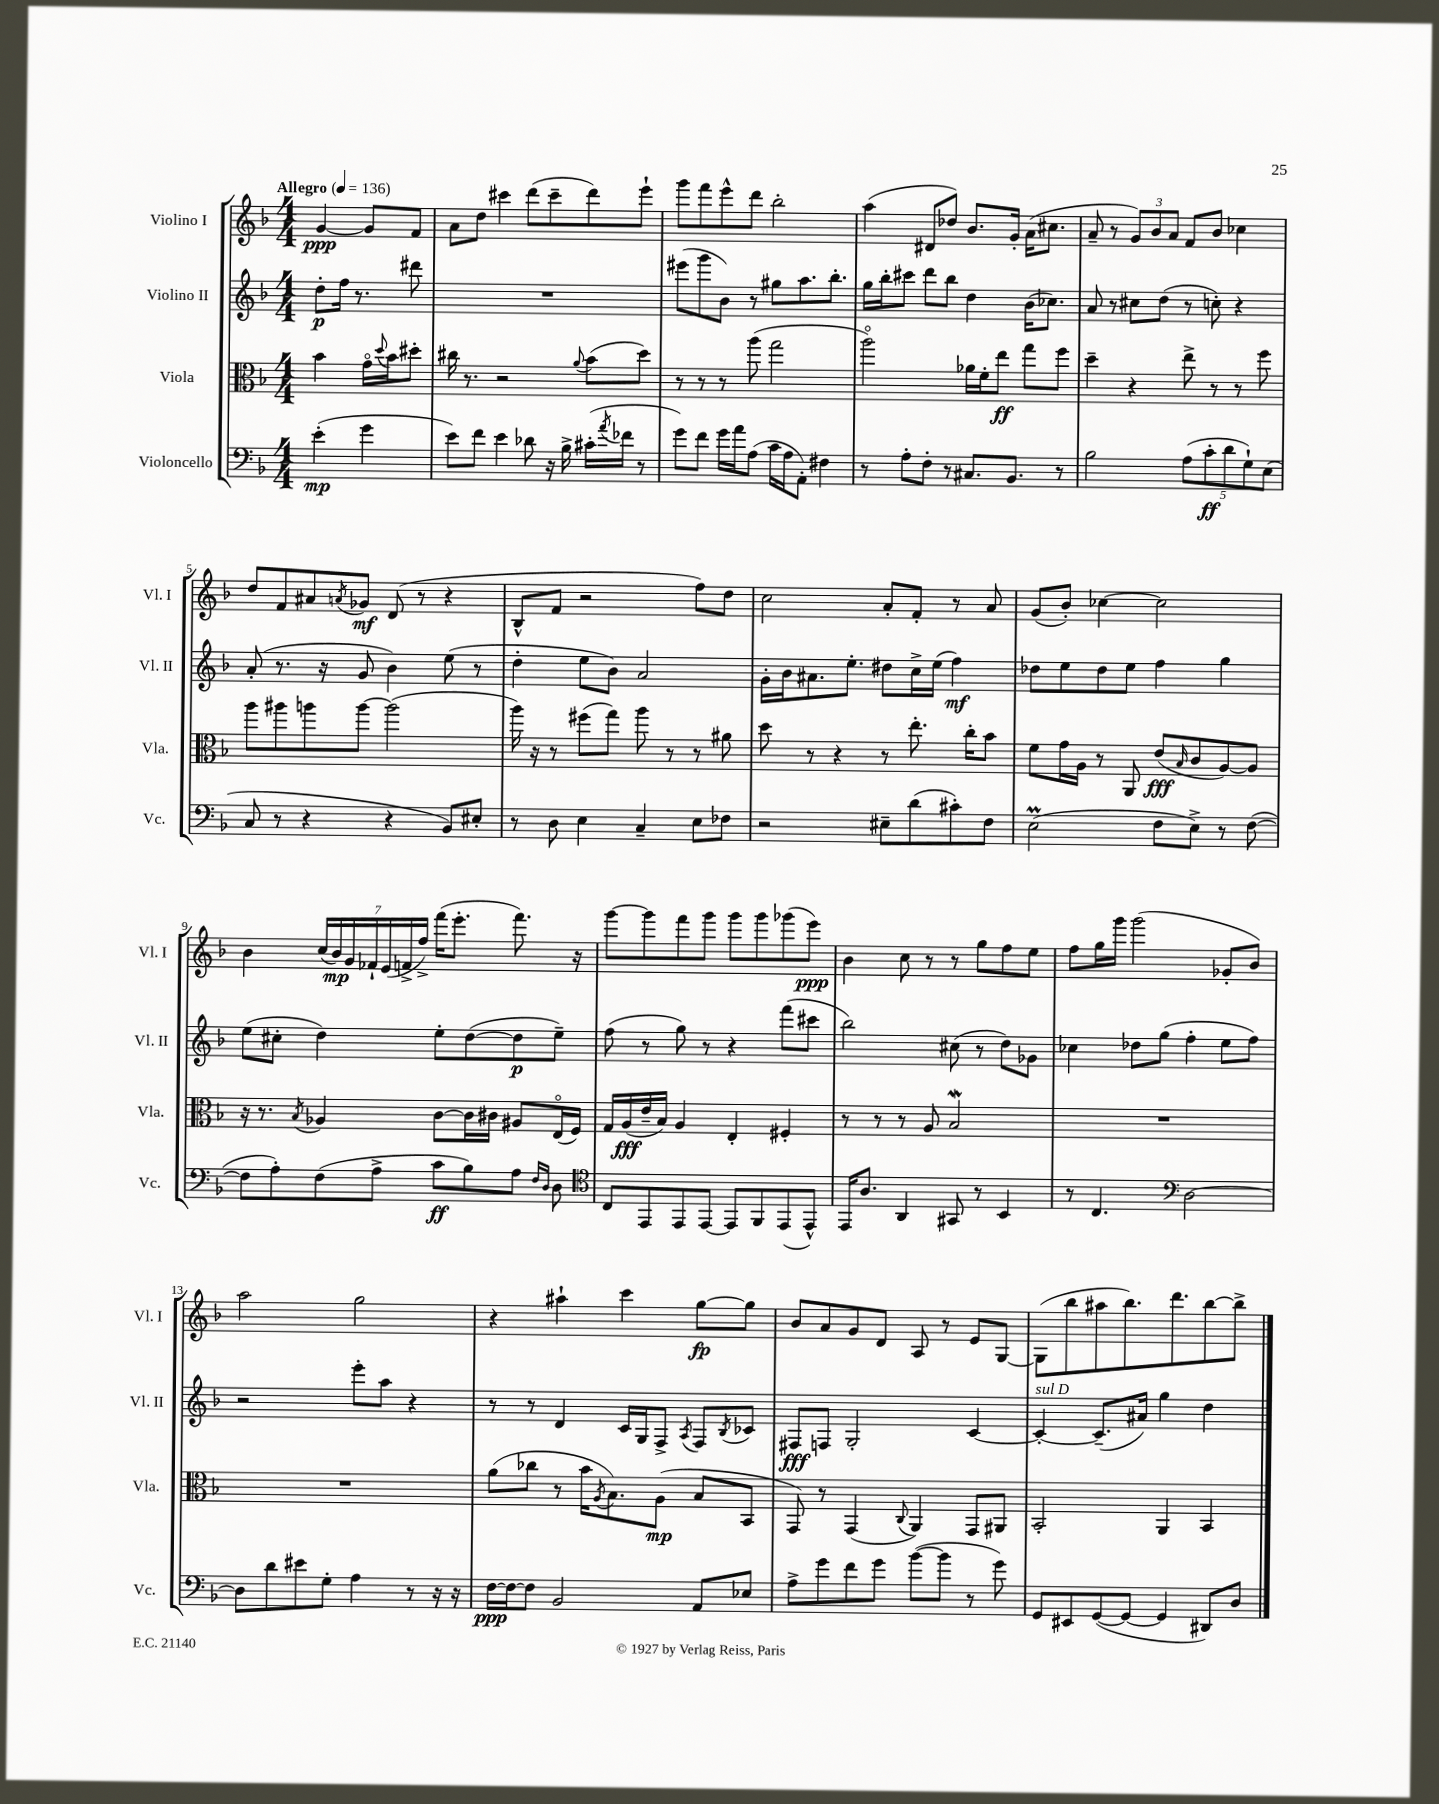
<<
\new StaffGroup <<
\new Staff = "s0" \with { instrumentName = "Violino I" shortInstrumentName = "Vl. I" } {
    \clef treble \key f \major \numericTimeSignature \time 4/4 \partial 2 \tempo "Allegro" 4 = 136
    g'4~\ppp g'8 f'8 |
    a'8 d''8 cis'''4 d'''8( cis'''8-- d'''8) e'''8-! |
    g'''8 f'''8 e'''8-^ d'''8 bes''2-. |
    a''4( dis'8 des''8) bes'8. g'16-. a'16( cis''8. |
    a'8-- r8 \tuplet 3/2 { g'8) bes'8 a'8 } f'8 bes'8 ces''4 |
    d''8 f'8 ais'8 \acciaccatura { a'8 } ges'8\mf d'8( r8 r4 |
    bes8-^ f'8 r2 f''8) d''8 |
    c''2 a'8-. f'8-. r8 a'8 |
    g'8( bes'8-.) ces''4~ ces''2 |
    bes'4 \tuplet 7/4 { c''16( bes'16\mp) g'16 fes'16-! e'16( f'16-> f''16->) } f'''16( e'''8.-. f'''8.) r16 |
    g'''8~ g'''8 f'''8 g'''8 g'''8 g'''8 ges'''8( e'''8\ppp) |
    bes'4 c''8 r8 r8 g''8 f''8 e''8 |
    f''8 g''16 g'''16 g'''2( ges'8-. bes'8) |
    a''2 g''2 |
    r4 ais''4-! c'''4 g''8~\fp g''8 |
    bes'8 a'8 g'8 d'8 a8 r8 e'8 g8~ |
    g8( bes''8 ais''8 bes''8.) d'''8. bes''8~ bes''8-> \bar "|." |
}
\new Staff = "s1" \with { instrumentName = "Violino II" shortInstrumentName = "Vl. II" } {
    \clef treble \key f \major \numericTimeSignature \time 4/4 \partial 2
    d''8-.\p f''16 r8. dis'''8 |
    R1 |
    eis'''8( g'''8 bes'8) r8 gis''8 a''8. bes''8.-. |
    g''16 bes''16-. cis'''8 d'''8 bes''8 d''4 bes'16( ces''8.) |
    a'8 r8 cis''8 d''8( r8 c''8-.) r4 |
    a'8-.( r8. r16 g'8 bes'4) e''8( r8 |
    d''4-. e''8 bes'8) a'2 |
    g'16-. bes'16 ais'8. e''8.-. dis''8 c''16-> e''16( f''4\mf) |
    des''8 e''8 des''8 e''8 f''4 g''4 |
    e''8( cis''8-. d''4) e''8-. d''8~( d''8\p e''8--) |
    f''8( r8 g''8) r8 r4 f'''8( cis'''8 |
    bes''2) cis''8( r8 d''8) ges'8 |
    ces''4 des''8 g''8( f''4-. e''8 f''8) |
    r2 e'''8-. a''8 r4 |
    r8 r8 d'4 c'16 g16 f8-> \acciaccatura { a8 } f8 \acciaccatura { bes8 } ces'8 |
    fis8\fff f8 g2-. c'4~ |
    c'4~-.^\markup { \italic "sul D" } c'8.--( ais'16) g''4 d''4 \bar "|." |
}
\new Staff = "s2" \with { instrumentName = "Viola" shortInstrumentName = "Vla." } {
    \clef alto \key f \major \numericTimeSignature \time 4/4 \partial 2
    bes'4 g'16\flageolet \appoggiatura { d''8 } bes'16 dis''8-. |
    cis''16 r8. r2 \appoggiatura { a'8 } bes'8( d''8) |
    r8 r8 r8 a''8( g''2 |
    a''2\flageolet) aes'16 f'16-. e''8\ff g''8 f''8 |
    d''4-- r4 e''8-> r8 r8 f''8 |
    a''8 ais''8 a''8 a''8~ a''2( |
    a''16) r16 r8 fis''8( g''8) a''8 r8 r8 ais'8 |
    d''8 r8 r4 r8 e''8.-. c''16-. bes'8 |
    f'8 g'16 a16 r8 a,8 e'8\fff( \grace { bes16 } c'8 a8~) a8 |
    r16 r8. \acciaccatura { bes8 } aes4 c'8~ c'16 cis'16 ais8 e16\flageolet( f16) |
    g16 a16\fff( e'16-- bes16) a4 e4-. fis4-. |
    r8 r8 r8 a8 bes2\mordent |
    R1 |
    R1 |
    a'8( ces''8 r8 bes'16 \acciaccatura { a8 } bes8.) a8\mp( bes8 bes,8 |
    g,8) r8 g,4( \appoggiatura { c8 } a,4) g,8 ais,8 |
    bes,2-. a,4 bes,4 \bar "|." |
}
\new Staff = "s3" \with { instrumentName = "Violoncello" shortInstrumentName = "Vc." } {
    \clef bass \key f \major \numericTimeSignature \time 4/4 \partial 2
    e'4-.\mp( g'4 |
    e'8) f'8 e'4 des'8 r16 bes16-> cis'16-.( \acciaccatura { a'8 } fes'16 r8 |
    g'8) f'8 g'16 a'16 a8( c'16 a16 a,8-.) fis4 |
    r8 a8-. f8-. r8 cis8. bes,8. r8 |
    bes2 \tuplet 5/4 { a8( c'8-.\ff d'8 g8-!) e8( } |
    c8 r8 r4 r4 bes,8) eis8-. |
    r8 d8 e4 c4-- e8 fes8 |
    r2 eis8-- d'8( cis'8-.) f8 |
    e2\prall( f8 e8->) r8 f8~( |
    f8 a8-.) f8( a8-> c'8\ff bes8) a8 \grace { f16 d16 } d8 |
    \clef tenor c8 e,8 e,8 e,8~ e,8 f,8 e,8( e,8-^) |
    e,16 a8. a,4 gis,8 r8 bes,4 |
    r8 c4. \clef bass d2~ |
    d8 d'8 eis'8 g8-. a4 r8 r16 r16 |
    f16~\ppp f16~ f8 bes,2 a,8 ees8 |
    a8-> g'8 f'8 g'8 bes'8~( bes'8 r8 g'8) |
    g,8 eis,8 g,8~( g,8~ g,4 dis,8) d8 \bar "|." |
}
>>
>>
